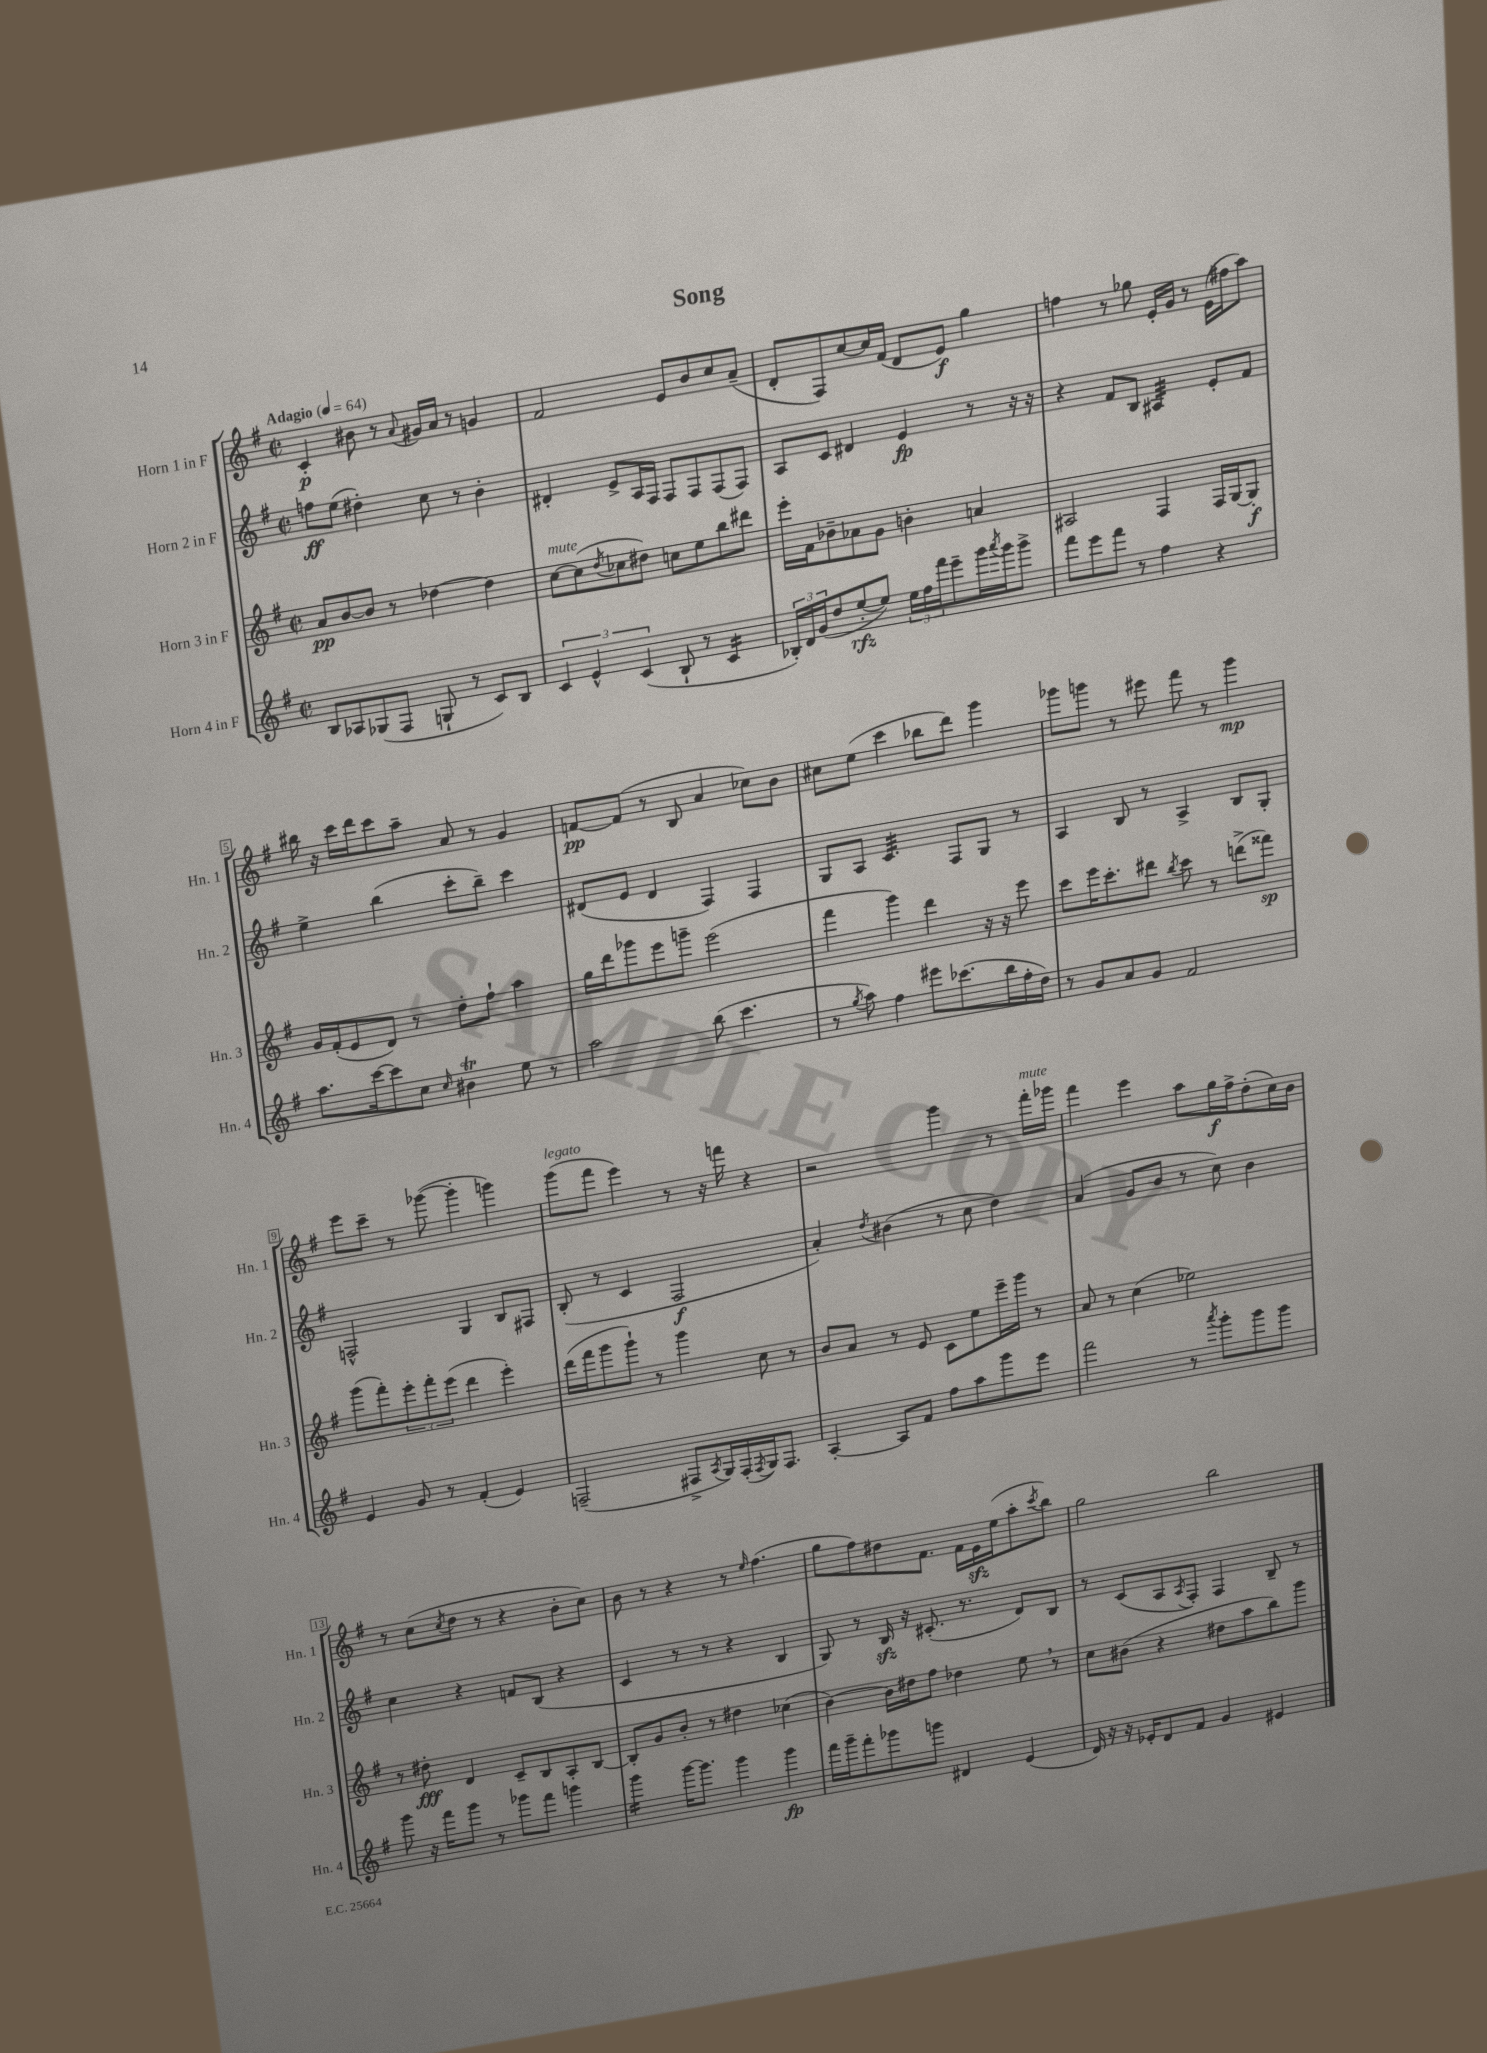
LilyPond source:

\header { title = "Song" }
<<
\new StaffGroup <<
\new Staff = "s0" \with { instrumentName = "Horn 1 in F" shortInstrumentName = "Hn. 1" } {
    \clef treble \key g \major \defaultTimeSignature \time 2/2 \tempo "Adagio" 4 = 64
    c'4-.\p bis'8 r8 \appoggiatura { a'8 } gis'16 a'16 r8 g'4 |
    fis'2 e'8 b'8 c''8 a'8--( |
    d'8-. fis8) c''8~ c''16 fis'16( d'8 e'8\f) g''4 |
    f''4 r8 ges''8 e'16-. g'16 r8 e'16( fis''16 a''8) |
    bis''16 r16 c'''16 d'''16 c'''8 a''8-- a'8 r8 g'4 |
    f'8~\pp f'8( r8 b8 a'4 ces''8) b'8 |
    cis''8 e''8( c'''4 bes''8 d'''8) g'''4 |
    ges'''8 g'''8 r8 eis'''8 fis'''8 r8 g'''4\mp |
    e'''8 c'''8-- r8 ges'''8~( ges'''4-. g'''4) |
    g'''8^\markup { \italic "legato" }( fis'''8 e'''4) r8 r16 f'''16 r4 |
    r2 g'''4 r8 fis'''16-.^\markup { \italic "mute" } ges'''16 |
    fis'''4 e'''4 a''8 g''16\f fis''16-> d''8-.( c''16) b'16 |
    r8 c''8( \acciaccatura { c''8 } d''8 r8 r4 b'8-. c''8) |
    b'8 r8 r4 r8 \grace { e''16 } fis''4.( |
    g''8 fis''8) dis''8 fis'8. fis'16 e'16\sfz e''16( a''8-. \acciaccatura { c'''8 } b''8) |
    g''2 b''2 \bar "|." |
}
\new Staff = "s1" \with { instrumentName = "Horn 2 in F" shortInstrumentName = "Hn. 2" } {
    \clef treble \key g \major \defaultTimeSignature \time 2/2
    f''8\ff e''8( dis''4-.) c''8 r8 b'4-. |
    dis'4-. e'8-> a16 fis16 fis8 fis8 fis8( fis8) |
    a8 c'8 dis'4 e'4\fp r8 r16 r16 |
    r4 fis'8 b8 ais4:32 e'8-. fis'8 |
    e''4-> b''4( c'''8-. b''8--) c'''4 |
    dis'8( e'8 dis'4 fis4) fis4 |
    g8 a8 c'4.:32 fis8 g8 r8 |
    a4 b8 r8 a4-> b8 g8-. |
    f2-^ g4 b8 fis8 |
    b8-.( r8 c'4 fis2\f |
    a'4-.) \acciaccatura { d''8 } bis'4( r8 c''8 d''4) |
    a'4( g'8 b'8 r8 c''8) b'4 |
    c''4 r4 f'8 b8( r4 |
    c'4 r8 r8 r4 b4 |
    g8) r8 b16\sfz r16 cis'8.-.( r8. d'8) b8 |
    r8 c'8( a8 \acciaccatura { a8 } fis8-.) fis4 b8-- r8 \bar "|." |
}
\new Staff = "s2" \with { instrumentName = "Horn 3 in F" shortInstrumentName = "Hn. 3" } {
    \clef treble \key g \major \defaultTimeSignature \time 2/2
    a'8\pp b'8~ b'8 r8 des''4~ des''4 |
    c''8~^\markup { \italic "mute" } c''8( \acciaccatura { d''8 } ces''8 dis''8) c''8 e''8 b''8 dis'''8 |
    e'''16-. fis'16 bes'8-- aes'8 g'8 b'4-. a'4 |
    ais2 fis4 fis16 g16~ g8-.\f |
    g'16 fis'16-.( e'8 d'8) r8 d''8-. fis''8-! a''4 |
    g''16 d'''16 ges'''8 e'''8 g'''8-- e'''2( |
    fis'''4 g'''4) d'''4 r16 r16 e'''8 |
    c'''8 e'''16 c'''8.-. dis'''8 \acciaccatura { b''8 } c'''8 r8 d'''8->( fisis'''8\sp) |
    g'''8( fis'''8-.) \tuplet 3/2 { e'''8-. fis'''8-. e'''8( } d'''4 e'''4-.) |
    d'''16( fis'''16 g'''8 g'''8-!) r8 g'''4 c''8 r8 |
    b'8 a'8 r8 e'8 c'8 e''8 e'''16-- g'''16 r8 |
    a'8 r8 c''4( ees''2) |
    r8 dis''8-.\fff d'4 c'8-- b8 a8-. b8~ |
    b8-. g'8 b'8-. r8 dis''4 ces''4( |
    b'4~) b'16 dis''16 fis''8 des''4 e''8 \breathe r8 |
    c''8 bis'8( r4 dis''8 a''8 b''8) g'''8 \bar "|." |
}
\new Staff = "s3" \with { instrumentName = "Horn 4 in F" shortInstrumentName = "Hn. 4" } {
    \clef treble \key g \major \defaultTimeSignature \time 2/2
    b8 aes8 ges8( fis8 g8-! r8 c'8) b8 |
    \tuplet 3/2 { c'4 e'4-^ c'4( } b8-! r8 c'4:16 |
    \tuplet 3/2 { bes16-.) d'16 g'16( } d''8 e''8~-.\rfz e''8) \tuplet 3/2 { e''16 fis''16 fis'''16 } e'''8-- g'''16 \acciaccatura { a'''8 } g'''16 g'''8-> |
    fis'''8 e'''8 fis'''8 r8 fis''4 r4 |
    a''8. c'''16~ c'''8 c''8 \grace { c''16 } bis'4\trill e''8 r8 |
    a''2 b''8( c'''4. |
    r8 \acciaccatura { g''8 } a''8) fis''4 eis'''8 ces'''8.( b''16 fis''16-. d''16) |
    r8 g'8 a'8 g'8 fis'2 |
    e'4 g'8 r8 fis'4-.( e'4) |
    f2--( fis8-> \acciaccatura { a8 } g16) fis16-.( \acciaccatura { fis8 } g16) fis8. |
    a4~-. a8 fis'8 fis''8 a''8 g'''8 e'''8 |
    fis'''2 r8 \acciaccatura { a'''8 } g'''8-. g'''8 g'''8 |
    g'''8 r16 fis'''16 g'''8 r8 ges'''8 fis'''8 g'''4 |
    g'''4:16 g'''16~ g'''8. g'''4 g'''4\fp |
    fis'''16 g'''16-- fis'''8-. ges'''8 g'''8 dis'4 e'4( |
    d'16) r16 r16 ees'16-. d'8 fis'8 g'4 eis'4 \bar "|." |
}
>>
>>
\layout { \context { \Score \override BarNumber.stencil = #(make-stencil-boxer 0.1 0.3 ly:text-interface::print) } }
